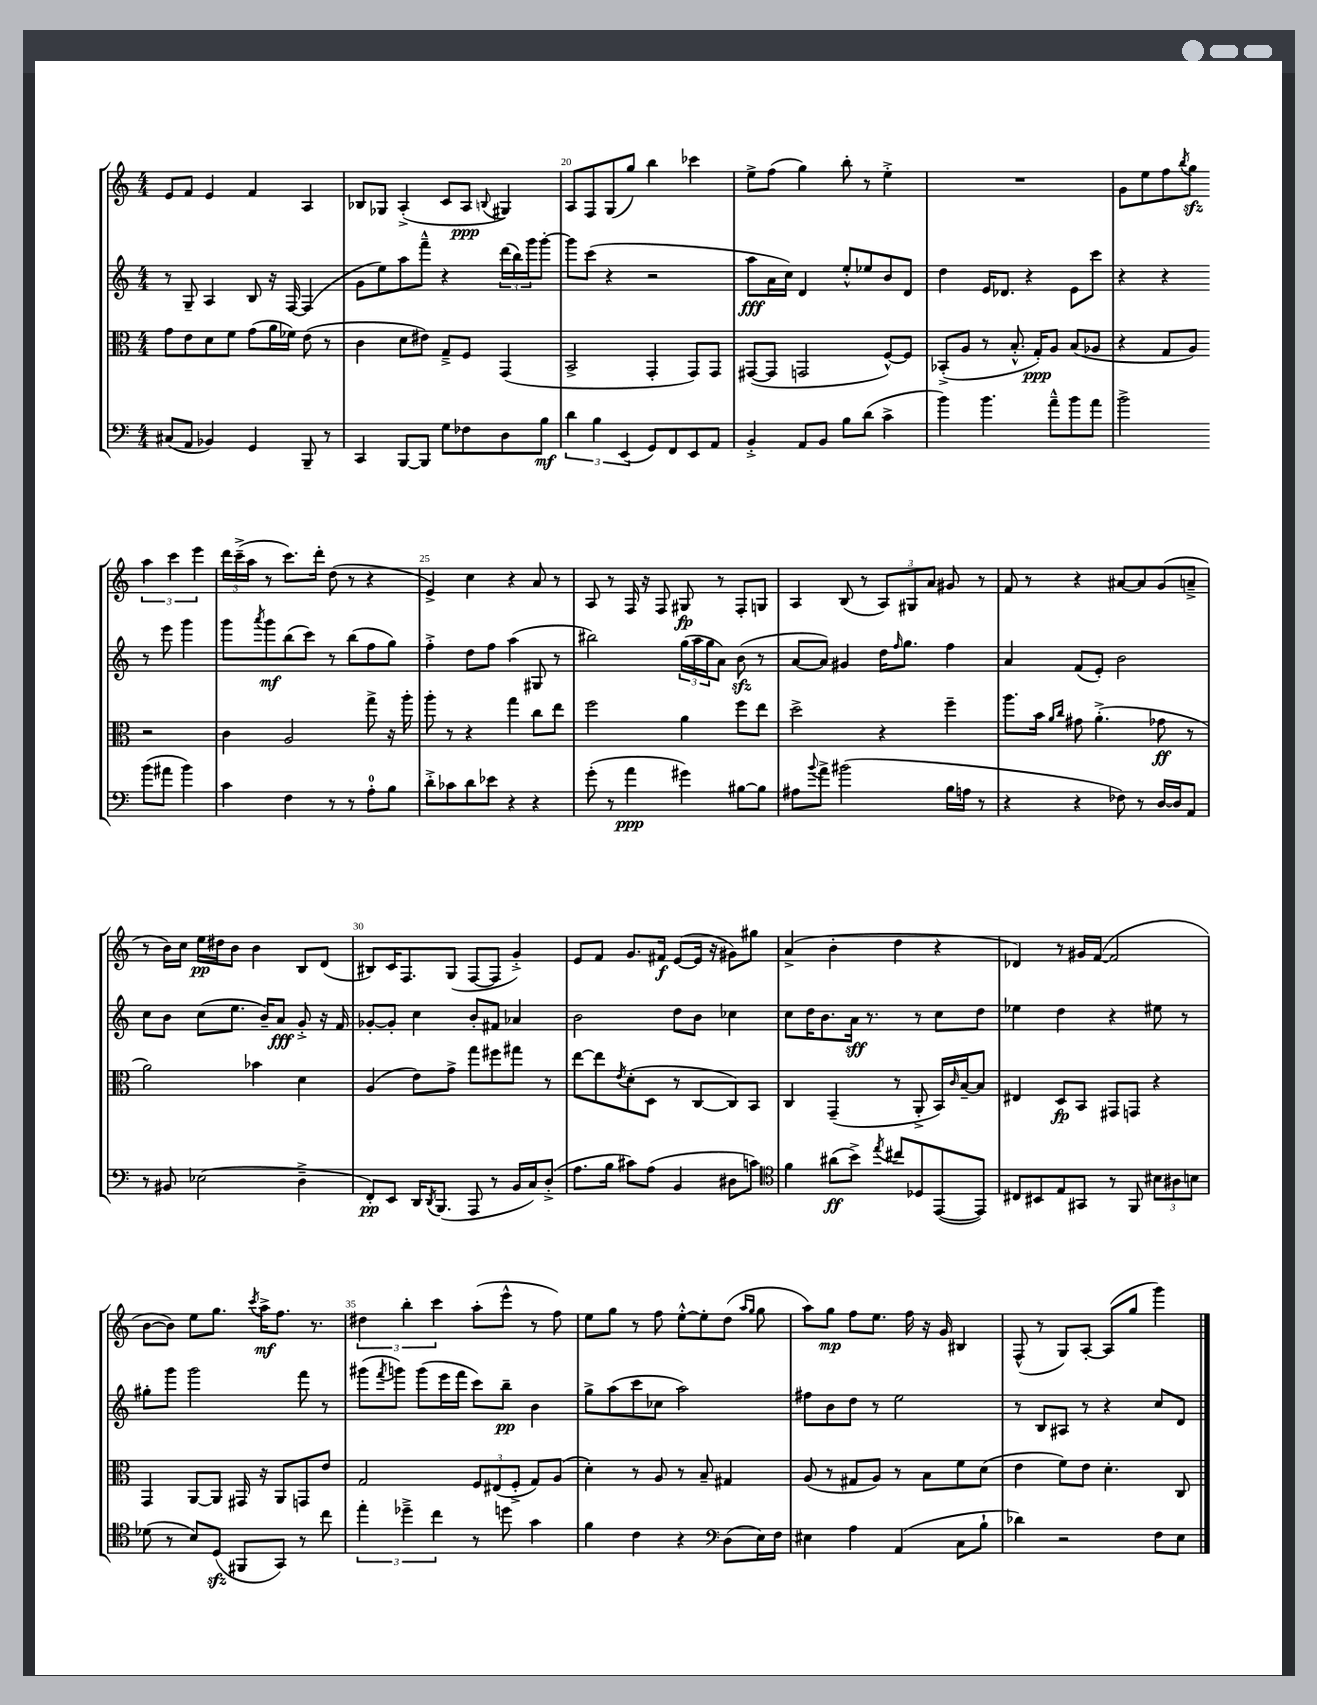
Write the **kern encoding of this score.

**kern	**kern	**kern	**kern
*staff4	*staff3	*staff2	*staff1
*clefF4	*clefC3	*clefG2	*clefG2
*k[]	*k[]	*k[]	*k[]
*M4/4	*M4/4	*M4/4	*M4/4
(8C#/L	8g\L	8r	8e/L
8AA/J	8e\	8G~/	8f/J
4BB-/)	8d\	4A/	4e/
.	8f\J	.	.
4GG/	(8g\L	8B/	4f/
.	16a\L	16r	.
.	16f-\JJ)	[16F/	.
8BBB~/	(8e\	(4F/]	4A/
8r	8r	.	.
=	=	=	=
4CC/	4c\	8g\L	8B-/L
.	.	8ee\)	8G-/J
[8BBB/L	8d\L	8aa\	(4A'^/
8BBB/]J	8e#\J)	8fff~^^\J	.
8G\L	8G~^/L	4r	8c/L
8F-\	8F/J	.	8A/J
.	.	.	8qqB/
8D\	(4GG/	(24ddd\LL	4G#/)
.	.	24bb\)	.
.	.	24ggg\J	.
8B\J	.	[8ggg'\J	.
=	=	=	=
6d\	2BB^/	8ggg\]L	8A/L
.	.	(8ccc\J	8F/
6B\	.	.	.
.	.	4r	(8G/
(6EE/	.	.	.
.	.	.	8gg/J)
8GG/L)	4GG'/	2r	4bb\
8FF/	.	.	.
8EE/	8GG/L)	.	4ccc-\
8AA/J	8GG/J	.	.
=	=	=	=
4BB'^/	([8GG#/L	8aa\L	8ee^\L
.	8GG#/]J	16a\L	(8ff\J
.	.	16cc\JJ)	.
8AA/L	2GG/	4d/	4gg\)
8BB/J	.	.	.
8B\L	.	8ee'^^/L	8bb'\
(8d\J	.	8ee-/	8r
4c^\	[8F^^/L)	8b/	4ee'^\
.	8F/]J	8d/J	.
=	=	=	=
4b\)	(8BB-'^/L	4dd\	1r
.	8A/J	.	.
4.b\	8r	16e/LK	.
.	.	8.d-/J	.
.	8.B'^^/	.	.
.	.	4r	.
.	16G'/LK)	.	.
8a~^^\L	8A/J	.	.
8b\	(8B/L	8e\L	.
8a\J	8A-/J	8ccc\J	.
=	=	=	=
2b^\	4r	4r	8g\L
.	.	.	8ee\
.	8G/L	4r	8ff\
.	.	.	8qbb/
.	8A/J)	.	8gg\J
(8b\L	2r	8r	6aa\
8a#\J	.	8eee\	.
.	.	.	6ccc\
4b\)	.	4ggg\	.
.	.	.	6eee\
=	=	=	=
4c\	4c\	8ggg\L	24ddd\LL
.	.	.	(24ccc~^\
.	.	.	24aa\JJ
.	.	8qaaa/	.
.	.	8ggg\	8r
4F\	2A/	(8bb\	8.ccc\L)
.	.	8ccc\J)	.
.	.	.	16ddd'\Jk
8r	.	8r	(8dd\
8r	.	(8bb\L	8r
8A'\L	8gg^\	8ff\	4r
8B\J	16r	8gg\J)	.
.	16aa'\	.	.
=	=	=	=
8d'^\L	8aa'\	4ff'^\	4e^/)
8c-\	8r	.	.
8d\	4r	8dd\L	4cc\
8e-\J	.	8ff\J	.
4r	4gg\	(4aa\	4r
4r	8cc\L	8G#/	8a/
.	8ee\J	8r	8r
=	=	=	=
(8g'\	2ff\	2bb#\)	8A/
8r	.	.	8r
4a\	.	.	16F/
.	.	.	16r
.	.	.	8F/
4g#\)	4a\	(24gg\LL	8G#/
.	.	24aa\	.
.	.	24gg\J	.
.	.	8a\J)	8r
[8B#\L	8ff\L	(8b\	8F'/L
8B#\]J	8ee\J	8r	8G/J
=	=	=	=
8A#\L	2dd^\	[8a/L	4A/
8qqb/	.	.	.
8a^\J	.	8a/]J)	.
(2b#\	.	4g#/	(8B/
.	.	.	8r
.	4r	16dd\LK	12A/L)
.	.	16qqff/	.
.	.	8.gg\J	.
.	.	.	12G#/
.	.	.	12a/J
16B\LL	4ff~\	4ff\	8g#/
16A\JJ	.	.	.
8r	.	.	8r
=	=	=	=
4r	8.aa\L	4a/	8f/
.	.	.	8r
.	16b\Jk	.	.
.	16qqa/LL	.	.
.	16qqcc/JJ	.	.
4r	8g#\	(8f/L	4r
.	(4.a'^\	8e'/J)	.
8F-\)	.	2b\	[8a#/L
8r	.	.	8a#/]
[16D/LL	8g-\	.	(8g/
16D/]J	.	.	.
8AA/J	8r	.	8a~^/J
=	=	=	=
8r	2a\)	8cc\L	8r
8BB#/	.	8b\J	16b\LL)
.	.	.	16cc\JJ
(2E-\	.	(8cc\L	16ee\LL
.	.	.	16dd#\J
.	.	8.ee\J	8b\J
.	4b-\	.	4b\
.	.	16b~/LK)	.
.	.	8a/J	.
4D~^\	4d\	8g'^/	8B/L
.	.	16r	(8d/J
.	.	16f/	.
=	=	=	=
8FF'/L)	(4A/	[8g-'/L	8B#/L)
8EE/J	.	8g-'/]J	16c/K
.	.	.	8.F/
16DD/LK	8e\L)	4cc\	.
8qDD/	.	.	.
(8.BBB/J	.	.	.
.	8g^\J	.	(8G/J
8AAA/	8gg\L	8b'/L	[8F/L
8r	8ff#\	8f#/J	8F/]J
16BB/LL	8gg#\J	4a-/	4g'^/)
16C/J)	.	.	.
(8D'^/J	8r	.	.
=	=	=	=
8.A\L	[8ee\L	2b\	8e/L
.	8ee\]	.	8f/J
16B\Jk	.	.	.
.	8qe/	.	.
8c#\L)	(8d'\	.	8.g/L
(8A\J	8D\J	.	.
.	.	.	16f#/Jk
4BB/	8r	8dd\L	([8e/L
.	[8C/L	8b\J	16e/]Jk
.	.	.	16r
8D#\L	8C/])	4cc-\	8g#\L)
8c\J)	8BB/J	.	8gg#\J
=	=	=	=
*clefC4	*	*	*
4f\	4C/	8cc\L	(4a^/
.	.	16dd\K	.
.	.	8.b\	.
(8a#\L	(4GG~/	.	4b'\
8b^\J)	.	16a\Jk	.
.	.	8.r	.
8qee/	.	.	.
8cc#/L	8r	.	4dd\
8D-/	8AA'^/	8r	.
([8EE/	16BB/LL)	8cc\L	4r
.	16qqc/	.	.
.	[16B~/J	.	.
8EE/]J)	8B/]J	8dd\J	.
=	=	=	=
8C#/L	4E#/	4ee-\	4d-/)
8BB#/	.	.	.
8E/	8D/L	4dd\	8r
8GG#/J	8BB/J	.	16g#/LL
.	.	.	([16f/JJ
8r	8GG#/L	4r	2f/]
8FF/	8GG/J	.	.
12B#\L	4r	8ee#\	.
12A#\	.	.	.
.	.	8r	.
12B\J	.	.	.
=	=	=	=
(8d-\	4GG/	8gg#'\L	[8b\L
8r	.	8ggg\J	8b\]J)
8B/L)	[8AA/L	2ggg\	8ee\L
(8D/J	8AA/]J	.	8.gg\J
8FF#/L	16GG#/	.	.
.	.	.	8qccc/
.	16r	.	16aa^\LK
8GG/J)	8AA/L	.	8.ff\J
8r	8GG/	8fff\	.
.	.	.	8.r
8cc\	8e/J	8r	.
=	=	=	=
6ee'\	2G/	(8ggg#\L	6dd#\
.	.	8qfff/	.
.	.	8ggg\J)	.
6dd-~^\	.	.	6bb'\
.	.	(8ggg\L	.
6cc\	.	.	6ccc\
.	.	16eee\L	.
.	.	16fff\JJ	.
8r	12F/L	8ccc\L)	(8aa'\L
.	(12E#/	.	.
8dd\	.	8bb~\J	8eee^^\J
.	12F'^/J	.	.
4g\	8G/L)	4b\	8r
.	(8A/J	.	8ff\)
=	=	=	=
4f\	4d'\)	8gg^\L	8ee\L
.	.	(8aa\	8gg\J
4c\	8r	8ccc\	8r
.	8A/	8cc-\J	8ff\
4r	8r	2aa\)	[8ee'^^\L
.	8B~/	.	8ee'\]
*clefF4	*	*	*
(8D\L	4G#/	.	(8dd\J
.	.	.	16qqaa/LL
.	.	.	16qqgg/JJ
16E\L)	.	.	8gg\
16F\JJ	.	.	.
=	=	=	=
4E#\	(8A/	8ff#\L	8aa\L)
.	8r	8b\	8gg\J
4A\	8G#/L	8dd\J	8ff\L
.	8A/J)	8r	8.ee\J
(4AA/	8r	2ee\	.
.	.	.	16ff\
.	8B\L	.	16r
.	.	.	16g/
8C\L	8f\	.	4B#/
8B`\J	(8d\J	.	.
=	=	=	=
4d-\)	4e\	8r	(8F^^/
.	.	8B/L	8r
2r	8f\L)	8A#/J	8G/L)
.	8e\J	8r	[8A'/J
.	4.d'\	4r	(8A/]L
.	.	.	8gg/J
8F\L	.	8cc/L	4ggg\)
8E\J	8C/	8d/J	.
==	==	==	==
*-	*-	*-	*-
